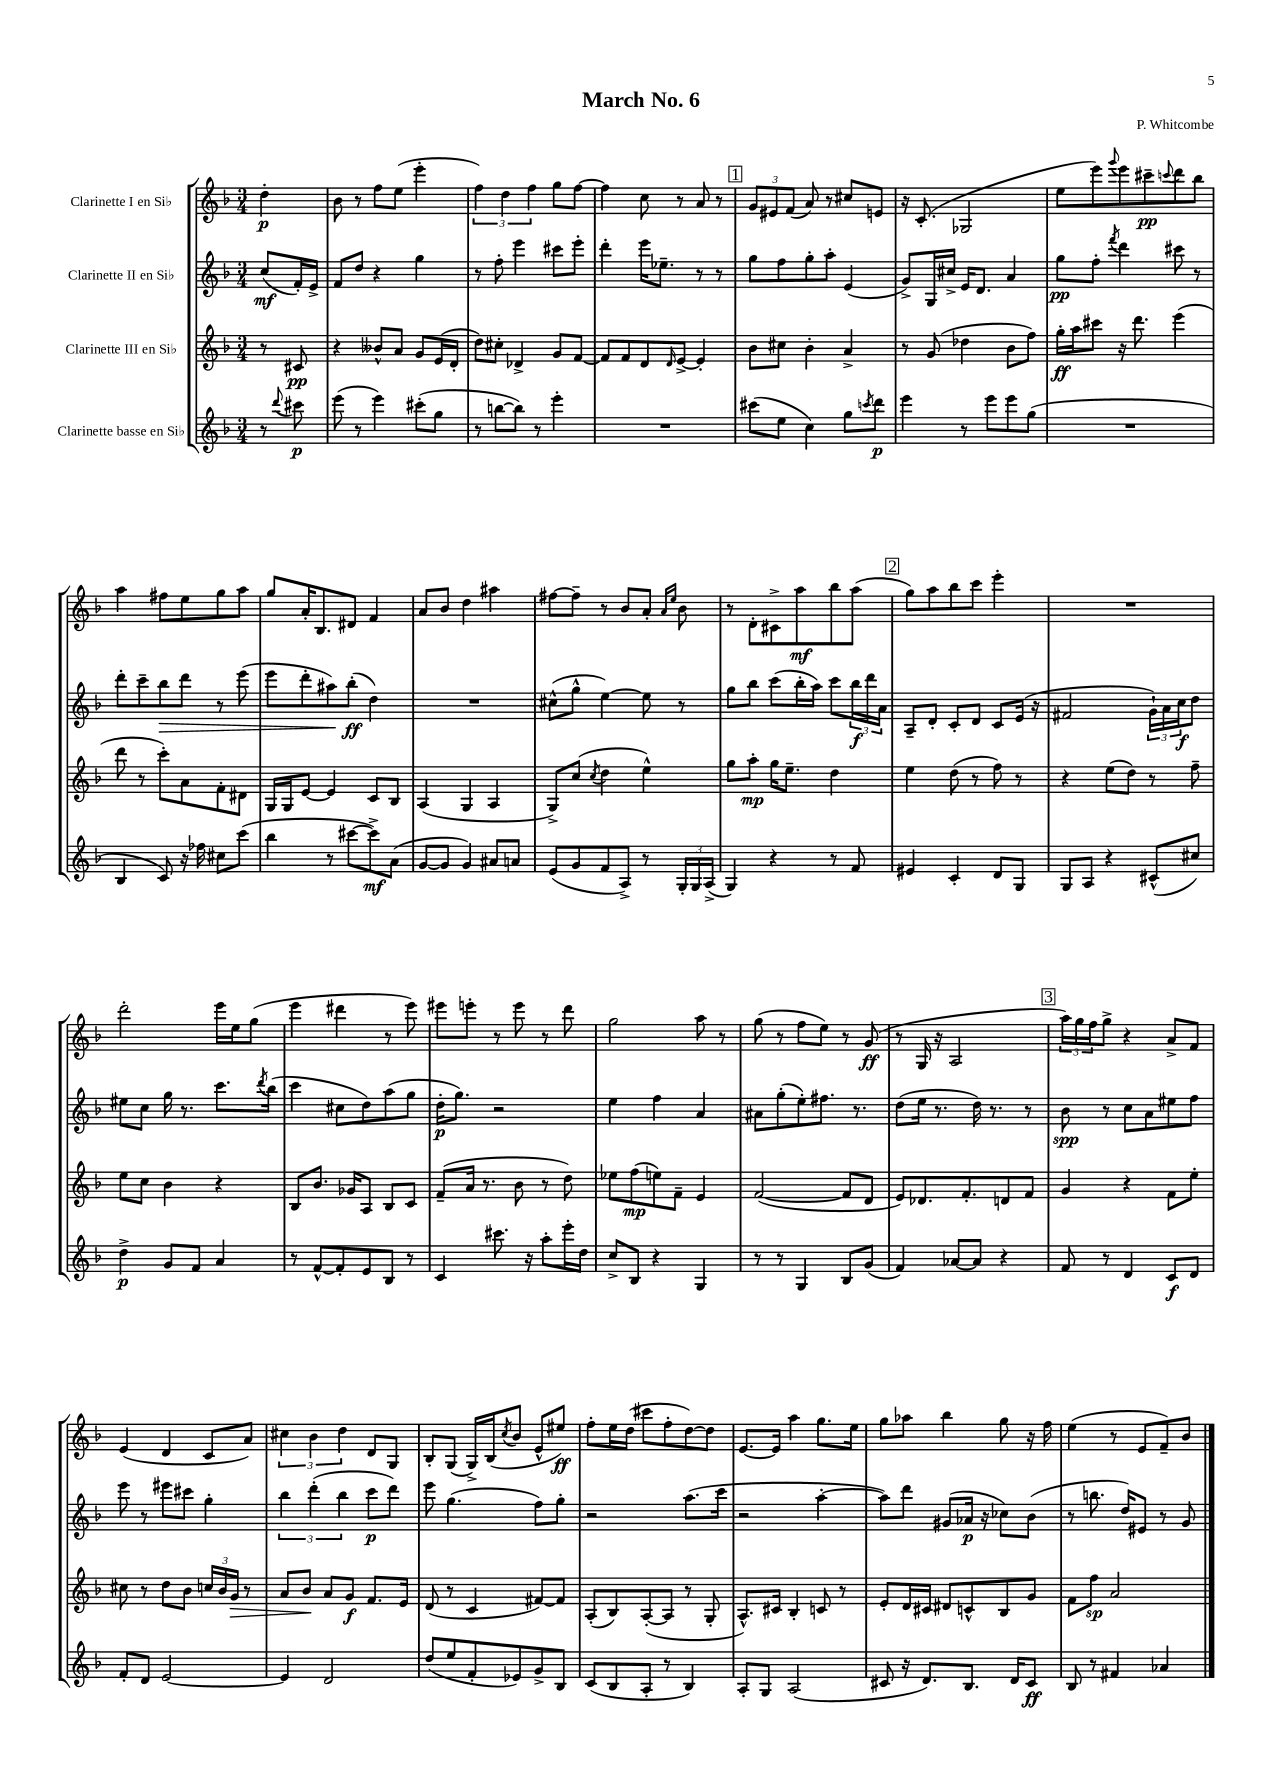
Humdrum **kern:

**kern	**kern	**kern	**kern
*staff4	*staff3	*staff2	*staff1
*clefG2	*clefG2	*clefG2	*clefG2
*k[b-]	*k[b-]	*k[b-]	*k[b-]
*M3/4	*M3/4	*M3/4	*M3/4
8r	8r	(8cc	4dd'
8qqddd	.	.	.
8ccc#	8c#	16f')	.
.	.	16e^	.
=	=	=	=
(8eee	4r	8f	8b-
8r	.	8dd	8r
4eee)	8b--^^	4r	8ff
.	8a	.	(8ee
(8ccc#'	8g	4gg	4eee'
8gg	(16e	.	.
.	16d'	.	.
=	=	=	=
8r	8dd)	8r	6ff)
[8bb	8cc#'	8ff'	.
.	.	.	6dd
8bb])	4d-^	4eee	.
.	.	.	6ff
8r	.	.	.
4eee'	8g	8ccc#	8gg
.	[8f	8eee'	[8ff
=	=	=	=
2.r	8f]	4ddd'	4ff]
.	8f	.	.
.	8d	16eee	8cc
.	.	8.ee-~	.
.	16qqd	.	.
.	[8e^	.	8r
.	4e']	8r	8a
.	.	8r	8r
=	=	=	=
(8ccc#	8b-	8gg	12g
.	.	.	12e#
8ee	8cc#	8ff	.
.	.	.	(12f
4cc)	4b-'	8gg'	8a)
.	.	8aa'	8r
8gg	4a^	(4e	8cc#
8qccc	.	.	.
8ddd	.	.	8e
=	=	=	=
4eee	8r	8g^)	16r
.	.	.	(8.c'
.	(8g	16G	.
.	.	16cc#^	.
8r	4dd-	16e	2G-
.	.	8.d	.
8eee	.	.	.
8eee	8b-	4a	.
(8gg	8ff)	.	.
=	=	=	=
2.r	16gg'	8gg	8ee
.	16aa	.	.
.	8ccc#	8ff'	8eee)
.	.	8qfff	8qqggg
.	16r	4ddd	8eee
.	8.ddd	.	.
.	.	.	8ccc#~
.	.	.	8qqccc
.	(4eee	8ccc#	8ddd
.	.	8r	8bb-
=	=	=	=
4B-	8ddd	8ddd'	4aa
.	8r	8ccc~	.
8c)	8ccc')	8bb-	8ff#
16r	8a	8ddd	8ee
16ff-	.	.	.
8cc#	8f'	8r	8gg
(8ccc	8d#	(8eee	8aa
=	=	=	=
4bb-	16G	8eee	8gg
.	16G	.	.
.	[8e	8ddd'	16a'
.	.	.	8.B-
8r	4e]	8aa#)	.
[8ccc#	.	(8bb-'	8d#
8ccc#^])	8c	4dd)	4f
(8a	8B-	.	.
=	=	=	=
[8g	(4A	2.r	8a
8g]	.	.	8b-
4g)	4G	.	4dd
8a#	4A	.	4aa#
8a	.	.	.
=	=	=	=
(8e	8G^)	(8cc#^^	[8ff#
8g	(8cc	8gg^^	8ff#~]
.	8qcc	.	.
8f	4dd	[4ee)	8r
8A^)	.	.	8b-
8r	4ee^^)	8ee]	8a'
.	.	.	16qqa
.	.	.	16qqee
24G'	.	8r	8b-
24G	.	.	.
(24A^	.	.	.
=	=	=	=
4G)	8gg	8gg	8r
.	8aa'	8bb-	8d'
4r	16gg	(8ccc	8c#^
.	8.ee~	.	.
.	.	16bb-'	8aa
.	.	16aa)	.
8r	4dd	8ccc	8bb-
8f	.	24bb-	(8aa
.	.	24ddd	.
.	.	24a	.
=	=	=	=
4e#	4ee	8A~	8gg)
.	.	8d'	8aa
4c'	(8dd	8c'	8bb-
.	8r	8d	8ccc
8d	8ff)	8c	4eee'
8G	8r	(16e	.
.	.	16r	.
=	=	=	=
8G	4r	2f#	2.r
8A	.	.	.
4r	(8ee	.	.
.	8dd)	.	.
(8c#^^	8r	24g`)	.
.	.	24a	.
.	.	24cc	.
8cc#)	8ff~	8dd	.
=	=	=	=
4dd^	8ee	8ee#	2ddd'
.	8cc	8cc	.
8g	4b-	16gg	.
.	.	8.r	.
8f	.	.	.
4a	4r	8.ccc	16eee
.	.	.	16ee
.	.	.	(8gg
.	.	8qddd	.
.	.	(16bb-	.
=	=	=	=
8r	8B-	4ccc	4eee
[8f^^	8.b-	.	.
8f']	.	8cc#	4ddd#
.	16g-	.	.
8e	8A	8dd)	.
8B-	8B-	(8aa	8r
8r	8c	8gg	8eee)
=	=	=	=
4c	(8f~	16dd'	8eee#
.	.	8.gg)	.
.	16a	.	8eee'
.	8.r	.	.
8.ccc#	.	2r	8r
.	8b-	.	8eee
16r	.	.	.
8aa'	8r	.	8r
16eee'	8dd)	.	8ddd
16dd	.	.	.
=	=	=	=
8cc^	8ee-	4ee	2gg
8B-	(8ff	.	.
4r	8ee)	4ff	.
.	8f~	.	.
4G	4e	4a	8aa
.	.	.	8r
=	=	=	=
8r	([2f	8a#	(8gg
8r	.	(8gg'	8r
4G	.	8ee')	8ff
.	.	8.ff#	8ee)
8B-	8f]	.	8r
.	.	8.r	.
(8g	8d	.	(8g
=	=	=	=
4f)	8e)	(8dd	8r
.	8.d-	16ee	16G
.	.	8.r	16r
[8a-	.	.	2A
.	8.f'	.	.
8a-]	.	16dd)	.
.	.	8.r	.
4r	8d	.	.
.	8f	8r	.
=	=	=	=
8f	4g	8b-	24aa)
.	.	.	24gg
.	.	.	24ff
8r	.	8r	8gg^
4d	4r	8cc	4r
.	.	8a	.
8c	8f	8ee#	8a^
8d	8ee'	8ff	8f
=	=	=	=
8f'	8cc#	8eee	(4e
8d	8r	8r	.
[2e	8dd	8eee#	4d
.	8b-	8ccc#	.
.	24cc	4gg'	8c
.	24b-	.	.
.	24g	.	.
.	8r	.	8a)
=	=	=	=
4e]	8a	6bb-	6cc#
.	8b-	.	.
.	.	(6ddd'	6b-
2d	8a	.	.
.	.	6bb-	6dd
.	8g	.	.
.	8.f	8ccc	8d
.	.	8ddd)	8G
.	16e	.	.
=	=	=	=
(8dd	(8d	8eee	8B-'
8ee	8r	(4.gg	(8G
8f'	4c	.	16G^)
.	.	.	(16B-
.	.	.	8qcc
8e-)	.	.	8b-
8g^	[8f#)	8ff)	8e^^
8B-	8f#]	8gg'	8ee#)
=	=	=	=
(8c	(8A'	2r	8ff'
8B-	8B-)	.	16ee
.	.	.	(16dd
8A'	([8A'	.	8ccc#
8r	8A]	.	8ff'
4B-)	8r	(8.aa	[8dd)
.	8G'	.	8dd]
.	.	16ccc	.
=	=	=	=
8A'	8.A^^)	2r	[8.e
8G	.	.	.
.	16c#	.	16e]
(2A	4B-'	.	4aa
.	8c	[4aa'	8.gg
.	8r	.	.
.	.	.	16ee
=	=	=	=
8c#	8e'	8aa])	8gg
16r	16d	8ddd	8aa-
8.d)	16c#	.	.
.	8d#	(8g#	4bb-
8.B-	8c^^	16a-	.
.	.	16r	.
.	8B-	8cc-)	8gg
16d	.	.	.
8c#	8g	(8b-	16r
.	.	.	16ff
=	=	=	=
8B-	8f	8r	(4ee
8r	8ff	8.bb	.
4f#	2a	.	8r
.	.	16dd)	.
.	.	8e#	8e
4a-	.	8r	8f~)
.	.	8g	8b-
==	==	==	==
*-	*-	*-	*-
